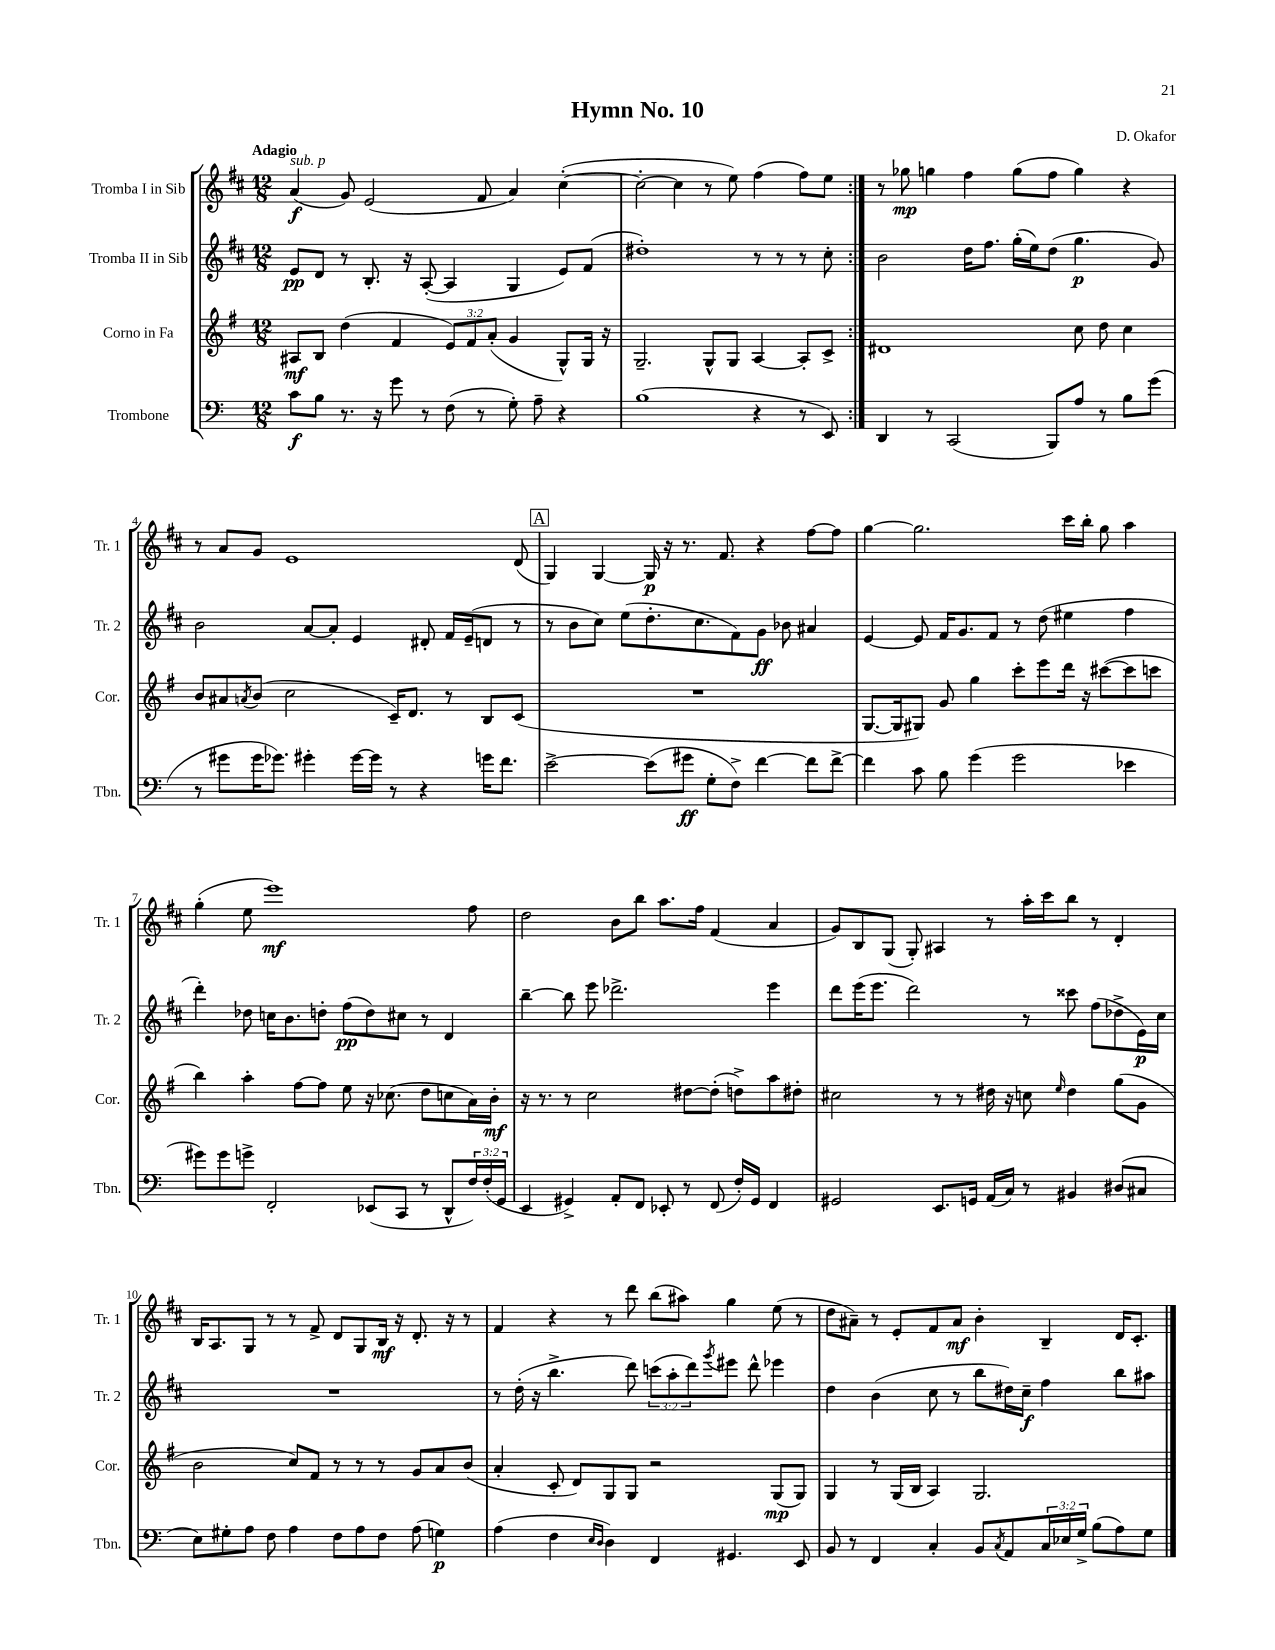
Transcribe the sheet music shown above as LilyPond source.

\header { title = "Hymn No. 10" composer = "D. Okafor" }
<<
\new StaffGroup <<
\new Staff = "s0" \with { instrumentName = "Tromba I in Sib" shortInstrumentName = "Tr. 1" } {
    \clef treble \key d \major \numericTimeSignature \time 12/8 \tempo "Adagio"
    \repeat volta 2 { a'4\f^\markup { \italic "sub. p" }( g'8) e'2( fis'8 a'4) cis''4~-.( |
    cis''2~-. cis''4 r8 e''8) fis''4( fis''8) e''8 | }
    r8 ges''8\mp g''4 fis''4 g''8( fis''8 g''4) r4 |
    r8 a'8 g'8 e'1 d'8( |
    \mark \markup { \box "A" } g4) g4~ g16\p r16 r8. fis'8. r4 fis''8~ fis''8 |
    g''4~ g''2. cis'''16 b''16-. g''8 a''4 |
    g''4-.( e''8 e'''1\mf) fis''8 |
    d''2 b'8 b''8 a''8. fis''16 fis'4( a'4 |
    g'8) b8 g8( g8-.) ais4 r8 a''16-. cis'''16 b''8 r8 d'4-. |
    b16 a8. g8 r8 r8 fis'8-> d'8 g8 b16\mf r16 d'8.-. r16 r8 |
    fis'4 r4 r8 d'''8 b''8( ais''8) g''4 e''8( r8 |
    d''8 ais'8--) r8 e'8-. fis'8 ais'8\mf b'4-. b4-- d'16 cis'8.-. \bar "|." |
}
\new Staff = "s1" \with { instrumentName = "Tromba II in Sib" shortInstrumentName = "Tr. 2" } {
    \clef treble \key d \major \numericTimeSignature \time 12/8 \override Staff.TupletNumber.text = #tuplet-number::calc-fraction-text
    \repeat volta 2 { e'8\pp d'8 r8 b8.-. r16 a8~-.( a4 g4 e'8) fis'8( |
    dis''1-.) r8 r8 r8 cis''8-. | }
    b'2 d''16 fis''8. g''16-.( e''16) d''8( g''4.\p g'8) |
    b'2 a'8~ a'8-. e'4 dis'8-. fis'16 e'16--( d'8 r8 |
    \mark \markup { \box "A" } r8 b'8 cis''8) e''8( d''8.-. cis''8. fis'8) g'8\ff bes'8 ais'4 |
    e'4~ e'8 fis'16 g'8. fis'8 r8 d''8( eis''4 fis''4 |
    d'''4-.) des''8 c''16 b'8. d''8-. fis''8\pp( d''8) cis''8 r8 d'4 |
    b''4~-- b''8 e'''8 des'''2.-> e'''4 |
    d'''8 e'''16( e'''8. d'''2) r8 cisis'''8 fis''8( des''8-> e'16\p) cis''16 |
    R1. |
    r8 d''16-.( r16 b''4.-> d'''8) \tuplet 3/2 { c'''8( a''8-. d'''8) } \acciaccatura { g'''8 } eis'''8 d'''8-^ ees'''4 |
    d''4 b'4( cis''8 r8 b''8 dis''16) cis''16--\f fis''4 b''8 ais''8 \bar "|." |
}
\new Staff = "s2" \with { instrumentName = "Corno in Fa" shortInstrumentName = "Cor." } {
    \clef treble \key g \major \numericTimeSignature \time 12/8 \override Staff.TupletNumber.text = #tuplet-number::calc-fraction-text
    \repeat volta 2 { ais8\mf b8 d''4( fis'4 \tuplet 3/2 { e'8) fis'8 a'8-.( } g'4 g8-^) g16 r16 |
    g2.-- g8-^ g8 a4~ a8-. c'8-> | }
    dis'1 c''8 d''8 c''4 |
    b'8 ais'8 \acciaccatura { a'8 } b'8( c''2 c'16--) d'8. r8 b8 c'8( |
    \mark \markup { \box "A" } R1. |
    g8.~ g16 gis8) g'8 g''4 c'''8-. e'''8 d'''16 r16 cis'''8~( cis'''8 c'''8 |
    b''4) a''4-. fis''8~ fis''8 e''8 r16 ces''8.( d''8 c''8 a'16) b'16-.\mf |
    r16 r8. r8 c''2 dis''8~ dis''8-.( d''8->) a''8 dis''8-. |
    cis''2 r8 r8 dis''16 r16 c''8 \grace { e''16 } dis''4 g''8( g'8 |
    b'2 c''8) fis'8 r8 r8 r8 g'8 a'8 b'8( |
    a'4-. c'8-. d'8) g8 g8 r2 g8\mp( g8) |
    g4 r8 g16( b16 a4) g2. \bar "|." |
}
\new Staff = "s3" \with { instrumentName = "Trombone" shortInstrumentName = "Tbn." } {
    \clef bass \key c \major \numericTimeSignature \time 12/8 \override Staff.TupletNumber.text = #tuplet-number::calc-fraction-text
    \repeat volta 2 { c'8\f b8 r8. r16 g'8 r8 f8( r8 g8-.) a8-- r4 |
    b1( r4 r8 e,8) | }
    d,4 r8 c,2( b,,8) a8 r8 b8 g'8( |
    r8 gis'8 gis'16 ges'8.) gis'4-. gis'16~ gis'16 r8 r4 g'16 f'8. |
    \mark \markup { \box "A" } e'2~-> e'8( gis'8\ff g8-. f8->) f'4~ f'8 f'8~-> |
    f'4 c'8 b8 g'4( g'2 ees'4 |
    gis'8) gis'8 g'8-> f,2-. ees,8( c,8 r8 d,8-^ \tuplet 3/2 { f16) f16-.( g,16 } |
    e,4 gis,4->) a,8-. f,8 ees,8-. r8 f,8( f16-.) gis,16 f,4 |
    gis,2 e,8. g,16 a,16( c16) r8 bis,4 dis8( cis8 |
    e8) gis8-. a8 f8 a4 f8 a8 f8 a8( g4\p) |
    a4( f4 \grace { e16 d16 } d4) f,4 gis,4. e,8 |
    b,8 r8 f,4 c4-. b,8 \acciaccatura { c8 } a,8 \tuplet 3/2 { c16 ees16 g16-> } b8( a8) g8 \bar "|." |
}
>>
>>
